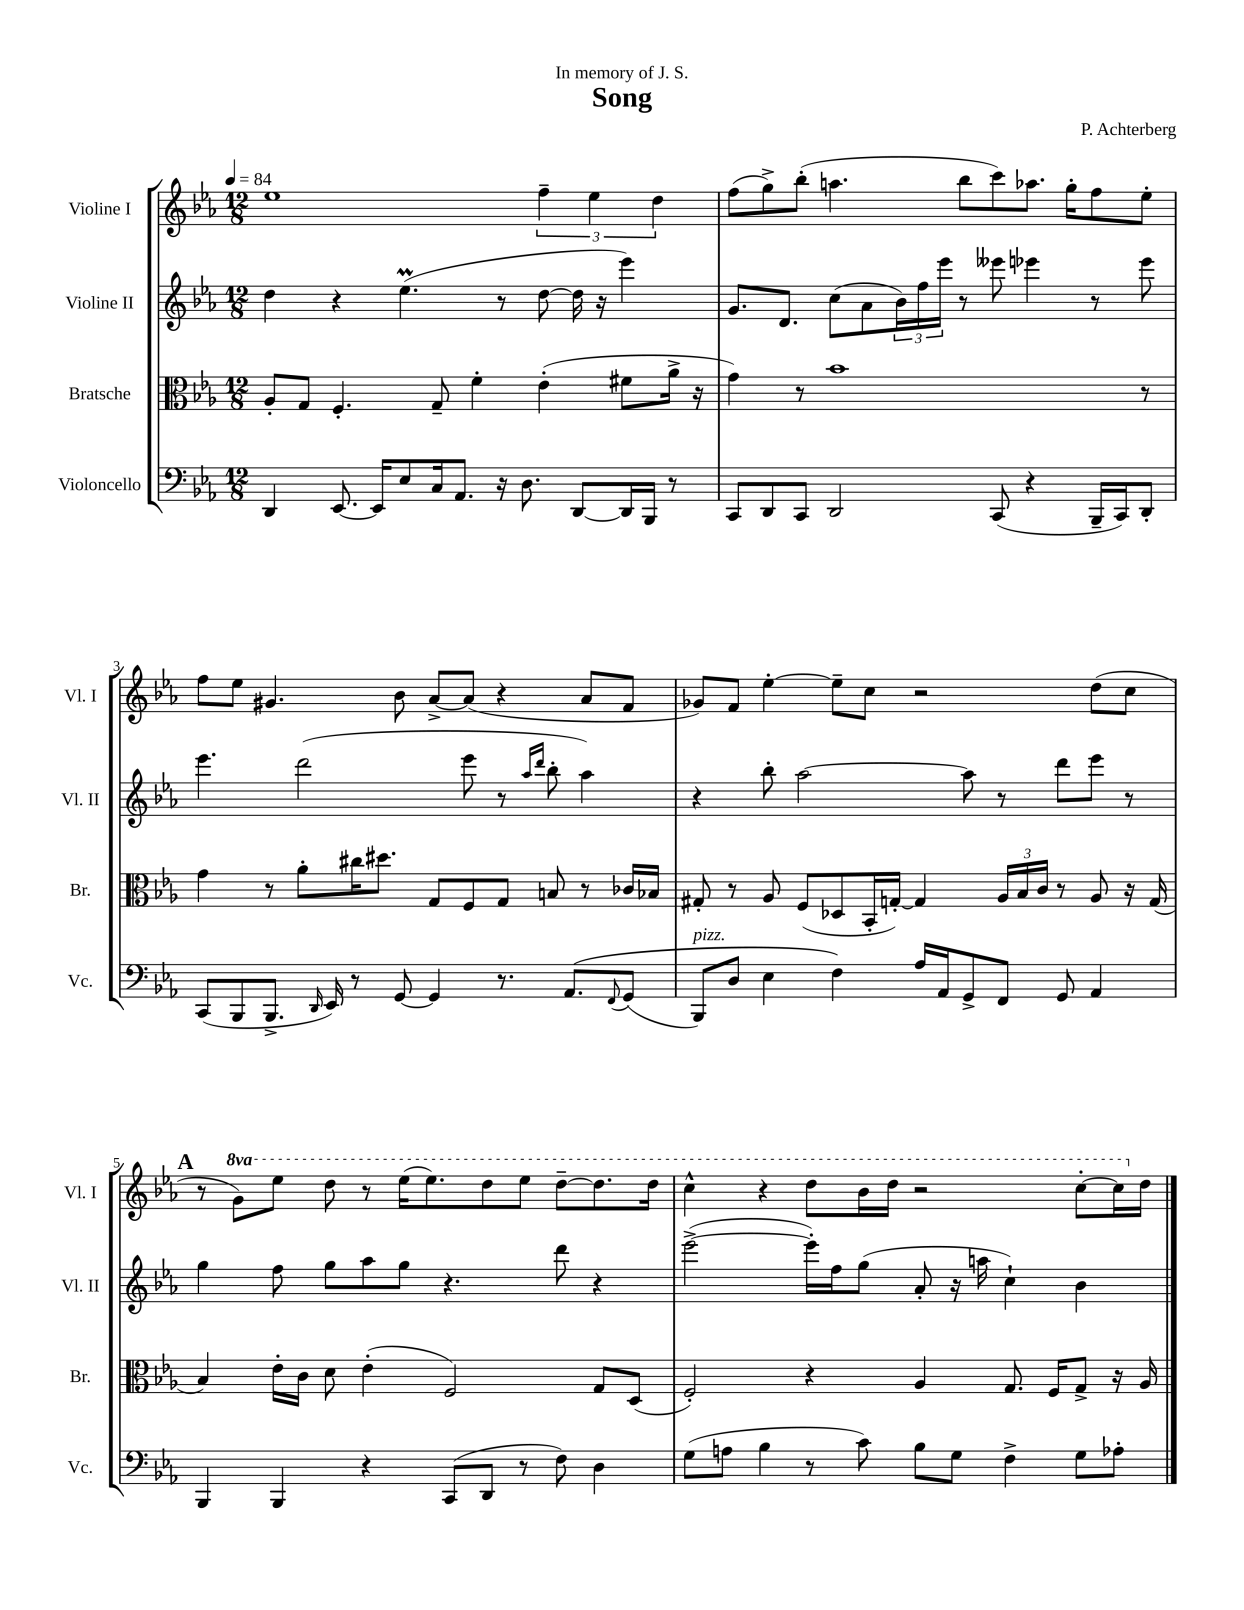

**kern	**kern	**kern	**kern
*staff4	*staff3	*staff2	*staff1
*clefF4	*clefC3	*clefG2	*clefG2
*k[b-e-a-]	*k[b-e-a-]	*k[b-e-a-]	*k[b-e-a-]
*M12/8	*M12/8	*M12/8	*M12/8
*MM84	*MM84	*MM84	*MM84
4DD	8A-'	4dd	1ee-
.	8G	.	.
[8.EE-	4.F'	4r	.
16EE-]	.	.	.
8E-	.	(4.ee-	.
16C	8G~	.	.
8.AA-	.	.	.
.	4f'	.	.
16r	.	8r	.
8.D	.	.	.
.	(4e-'	[8dd	6ff~
[8DD	.	16dd]	.
.	.	.	6ee-
.	.	16r	.
16DD]	8f#	4eee-)	.
16BBB-	.	.	.
.	.	.	6dd
8r	16a-^	.	.
.	16r	.	.
=	=	=	=
8CC	4g)	8.g	(8ff
8DD	.	.	8gg^)
.	.	8.d	.
8CC	8r	.	(8bb-'
2DD	1b-	(8cc	4.aa
.	.	8a-	.
.	.	24b-)	.
.	.	24ff	.
.	.	24eee-	.
.	.	8r	8bb-
(8CC	.	8eee--	8ccc)
4r	.	4eee-	8.aa-
.	.	.	16gg'
16BBB-~	.	8r	8ff
16CC)	.	.	.
8DD'	8r	8eee-	8ee-'
=	=	=	=
(8CC	4g	4.eee-	8ff
8BBB-	.	.	8ee-
8.BBB-^	8r	.	4.g#
.	8a-'	(2ddd	.
16qqDD	.	.	.
16EE-)	.	.	.
8r	16cc#	.	.
.	8.dd#	.	.
[8GG	.	.	8b-
4GG]	8G	.	[8a-^
.	8F	8eee-	(8a-]
8.r	8G	8r	4r
.	.	16qqaa-	.
.	.	16qqddd	.
.	8B	8bb-'	.
&(8.AA-	.	.	.
.	8r	4aa-)	8a-
8qqFF	.	.	.
(8GG	16c-	.	8f
.	16B-	.	.
=	=	=	=
8BBB-)	8G#'	4r	8g-)
8D	8r	.	8f
4E-	8A-	8bb-'	[4ee-'
.	(8F	[2aa-	.
4F&)	8D-	.	8ee-~]
.	16BB-'	.	8cc
.	[16G')	.	.
16A-	4G]	.	2r
16AA-	.	.	.
8GG^	.	8aa-]	.
8FF	24A-	8r	.
.	24B-	.	.
.	24c	.	.
8GG	8r	8ddd	.
4AA-	8A-	8eee-	(8dd
.	16r	8r	8cc
.	(16G	.	.
=	=	=	=
4BBB-	4B-)	4gg	8r
.	.	.	8gg)
4BBB-	16e-'	8ff	8eee-
.	16c	.	.
.	8d	8gg	8ddd
4r	(4e-'	8aa-	8r
.	.	8gg	(16eee-
.	.	.	8.eee-)
(8CC	2F)	4.r	.
8DD	.	.	8ddd
8r	.	.	8eee-
8F)	.	8ddd	[8ddd~
4D	8G	4r	8.ddd]
.	(8D	.	.
.	.	.	16ddd
=	=	=	=
(8G	2F')	([2eee-^	4ccc^^
8A	.	.	.
4B-	.	.	4r
8r	4r	16eee-'])	8ddd
.	.	16ff	.
8c)	.	(8gg	16bb-
.	.	.	16ddd
8B-	4A-	8a-'	2r
8G	.	16r	.
.	.	16aa	.
4F^	8.G	4cc`)	.
.	16F	.	.
8G	8G^	4b-	[8ccc'
8A-'	16r	.	16ccc]
.	16A-	.	16dd
==	==	==	==
*-	*-	*-	*-
